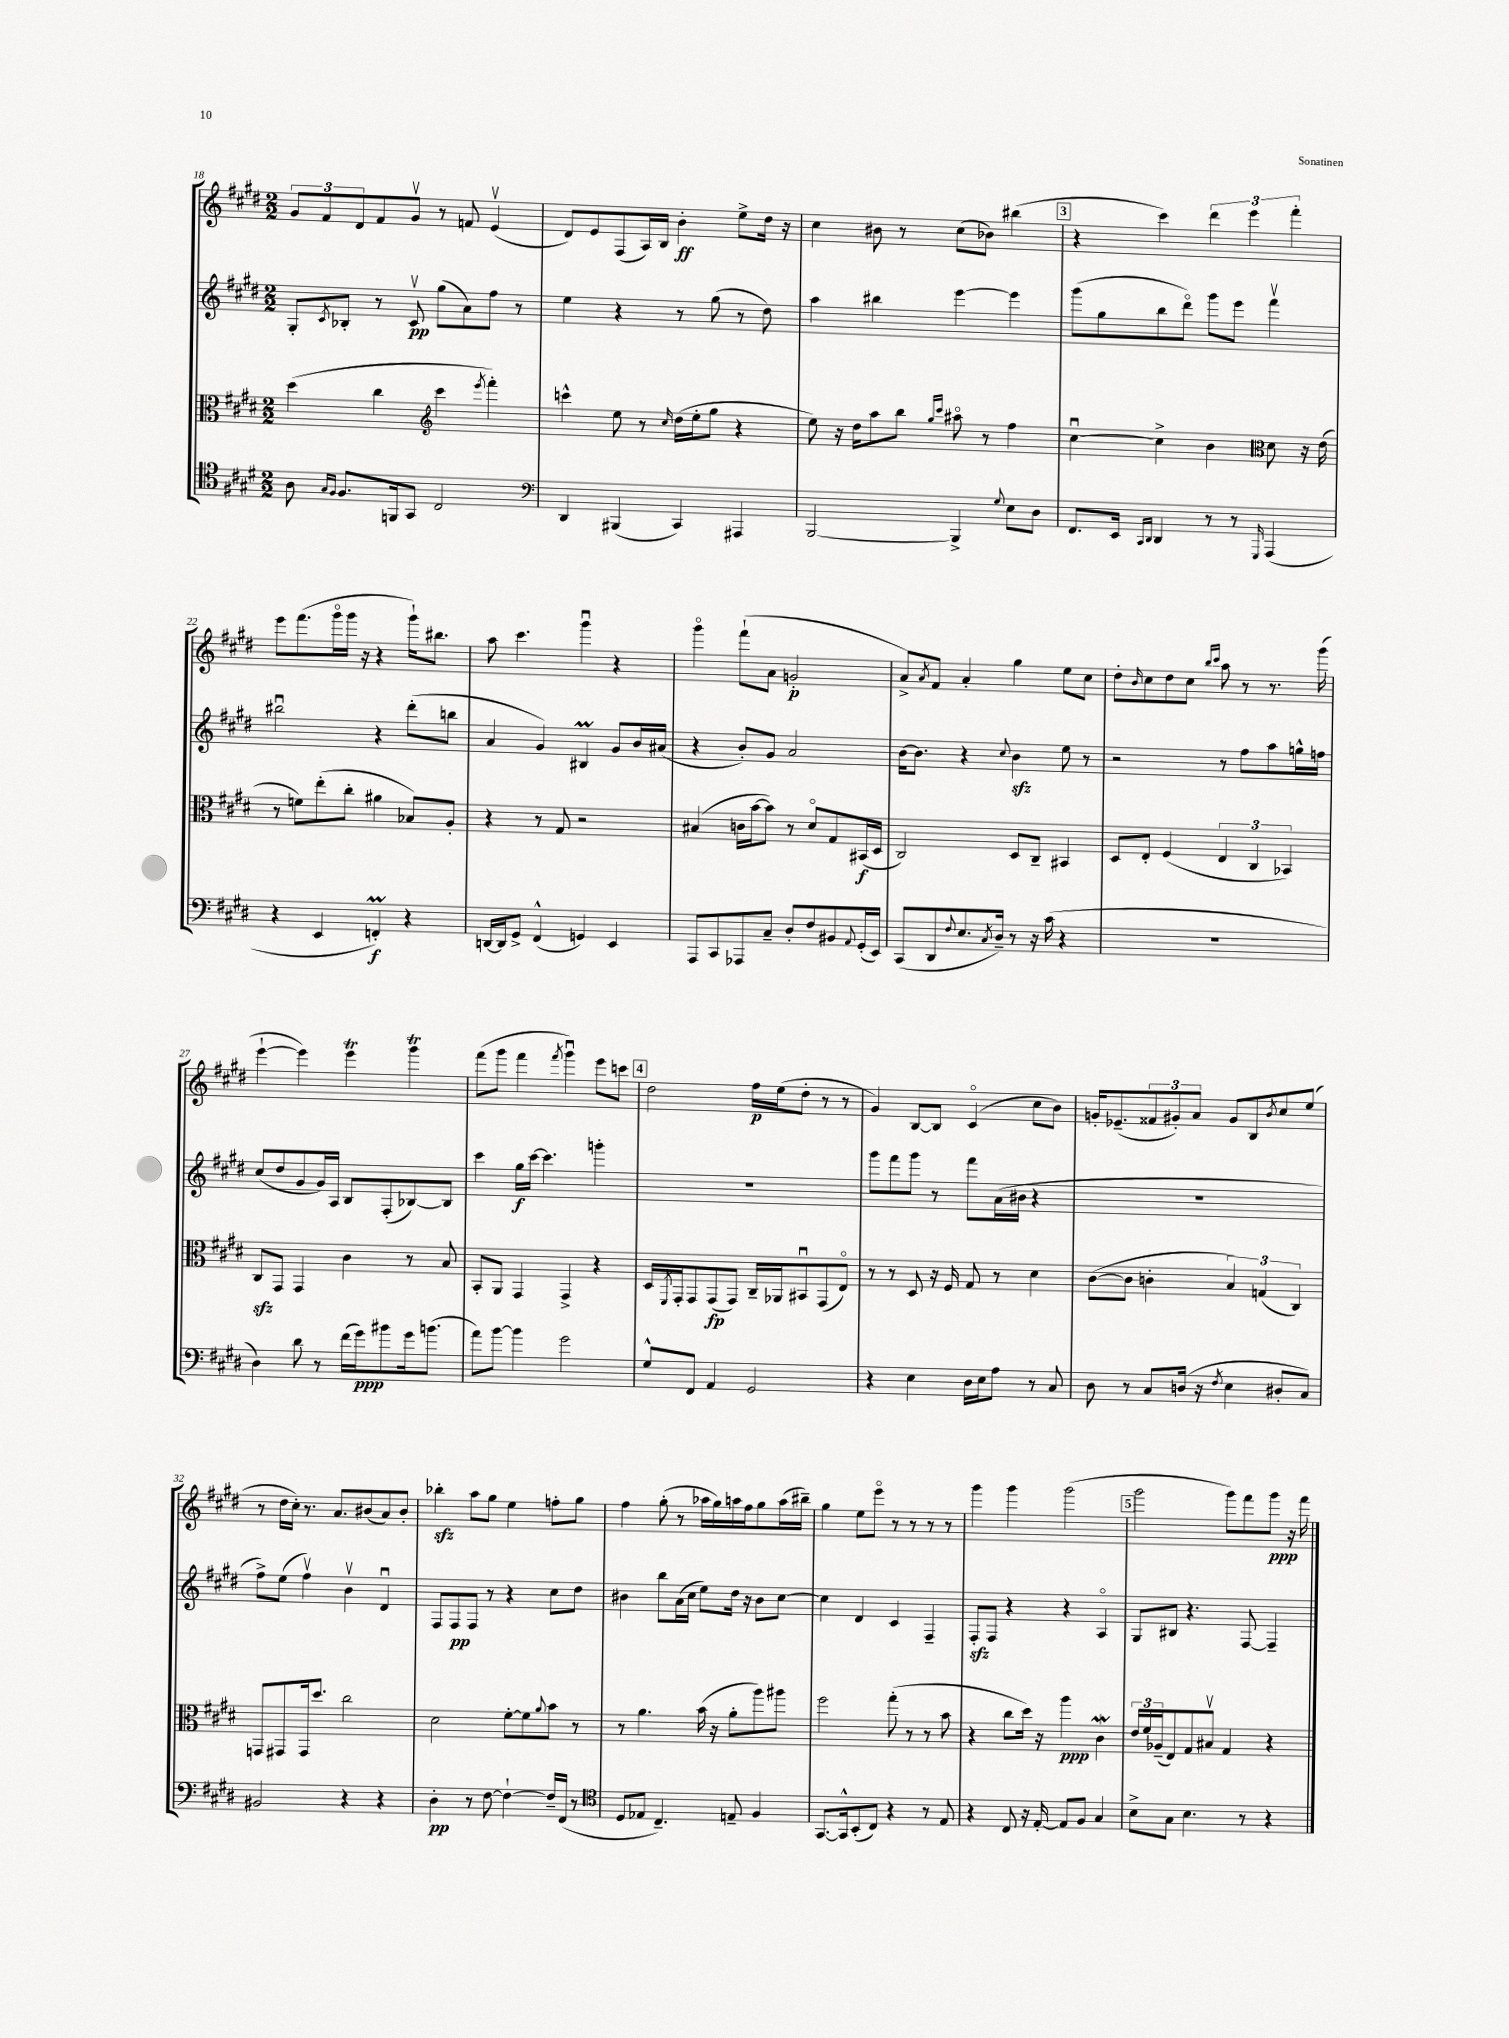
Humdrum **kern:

**kern	**kern	**kern	**kern
*staff4	*staff3	*staff2	*staff1
*clefC4	*clefC3	*clefG2	*clefG2
*k[f#c#g#d#]	*k[f#c#g#d#]	*k[f#c#g#d#]	*k[f#c#g#d#]
*M2/2	*M2/2	*M2/2	*M2/2
8A	(4dd#	8G#'	12g#
.	.	.	12f#
16qqG#	.	.	.
16qqF#	.	8qc#	.
8.F#	.	8B-'	.
.	.	.	12d#
.	4cc#	8r	8f#
16FF	.	.	.
8GG#	.	8c#v	8g#v
*	*clefG2	*	*
2C#	4ccc#	(8gg#	8r
.	.	8a)	8f
.	8qeee	.	.
.	4fff#')	8ff#	(4ev
.	.	8r	.
=	=	=	=
*clefF4	*	*	*
4DD#	4ccc^^	4ee	8d#)
.	.	.	8e
(4BBB#	8ee	4r	(8F#
.	8r	.	16A)
.	.	.	16B
.	16qqcc#	.	.
4CC#)	(16dd#	8r	4b'
.	16ee'	.	.
.	8gg#	(8gg#	.
4AAA#	4r	8r	8ee^
.	.	8dd#)	16dd#
.	.	.	16r
=	=	=	=
[2BBB	8ee)	4aa	4cc#
.	16r	.	.
.	16dd#	.	.
.	8aa	4bb#	8b#
.	8bb	.	8r
.	16qqgg#	.	.
.	16qqccc#	.	.
4BBB^]	8aa#o	[4eee	(8cc#
.	8r	.	8b-)
8qqG#	.	.	.
8E	4ff#	4eee]	(4bb#
8D#	.	.	.
=	=	=	=
8.FF#	[4cc#u	(8ggg#	4r
.	.	8gg#	.
16EE	.	.	.
16qqCC#	.	.	.
16qqDD#	.	.	.
4DD#	4cc#^]	8bb	4ccc#)
.	.	8ddd#o)	.
8r	4b	8ggg#	6ddd#
8r	.	8eee	.
.	.	.	6eee
*	*clefC3	*	*
16qqGGG#	.	.	.
(4AAA	8d#	4fff#v	.
.	.	.	6fff#'
.	16r	.	.
.	(16e	.	.
=	=	=	=
4r	8r	2bb#u	8eee
.	8f)	.	(8.fff#
4EE	(8ee'	.	.
.	.	.	16ggg#o
.	8cc#'	.	16ggg#
.	.	.	16r
4FF')	4a#	4r	4r
4r	8B-)	(8ddd#'	16ggg#`)
.	.	.	8.bb#
.	8A'	8bb	.
=	=	=	=
[16DD	4r	4a	8aa
16DD]	.	.	.
8GG#^	.	.	4.ccc#
(4FF#^^	8r	4g#)	.
.	8G#	.	.
4GG)	2r	4B#	4ggg#u
4EE	.	8g#	4r
.	.	16b	.
.	.	(16a#	.
=	=	=	=
8AAA	(4B#	4r	4ggg#o
8CC#	.	.	.
8AAA-	16c	8b')	(8fff#`
.	[16b	.	.
8C#~	8b])	8g#	8a
8D#'	8r	2a	2g'
8F#	8d#o	.	.
8BB#	8G#	.	.
8qqAA	.	.	.
(16GG#'	(16BB#	.	.
16EE)	16D#	.	.
=	=	=	=
(8CC#	2C#)	[16b	8a^)
.	.	8.b]	.
.	.	.	8qa
8DD#	.	.	8f#
8qqF#	.	.	.
8.E	.	4r	4a'
8qC#	.	.	.
16D#~)	.	.	.
.	.	8qqcc#	.
8r	8D#	4b	4gg#
16r	8C#~	.	.
(16c#	.	.	.
4r	4BB#	8ee	8ee
.	.	8r	8cc#
=	=	=	=
1r	8D#	2r	8dd#'
.	.	.	16qqb
.	8E'	.	8cc#
.	(4F#	.	8dd#
.	.	.	8cc#
.	.	.	16qqbb
.	.	.	16qqccc#
.	6E	8r	8aa
.	.	8ff#	8r
.	6C#	.	.
.	.	8aa	8.r
.	6BB-)	.	.
.	.	16gg^^	.
.	.	16ff	(16ggg#
=	=	=	=
4D#)	8C#	(8cc#	[4eee`
.	8GG#	8dd#	.
8d#	4GG#	8g#	4eee])
8r	.	16g#)	.
.	.	16A	.
(16f#	4c#	8B	4eee
16g#)	.	.	.
8b#	.	(8F#'	.
16g#	8r	[8B-)	4ggg#
(8.b	.	.	.
.	8B	8B-]	.
=	=	=	=
8a)	8BB'	4ccc#	(8fff#
[8b	8AA	.	8ggg#
4b]	4GG#	16gg#	4fff#
.	.	[16ccc#	.
.	.	4.ccc#]	.
.	.	.	8qfff#
2g#	4GG#^	.	4ggg#u)
.	4r	4ggg'	8eee
.	.	.	8ccc
=	=	=	=
8G#^^	16D#	1r	2dd#
.	8qFF#	.	.
.	16GG#'	.	.
8FF#	8GG#	.	.
4AA	(8GG#	.	.
.	8GG#)	.	.
2GG#	16C#~	.	16ff#
.	16AA-	.	(16ee
.	8BB#u	.	8dd#'
.	(8GG#	.	8r
.	8Eo)	.	8r
=	=	=	=
4r	8r	8ggg#	4g#)
.	8r	8fff#	.
4E	8D#	8ggg#	[8B
.	16r	8r	8B]
.	16F#	.	.
16D#	8G#	8fff#	(4c#o
16E	.	.	.
8A	8r	(16a	.
.	.	16b#	.
8r	4d#	4r	8cc#
8C#	.	.	8b)
=	=	=	=
8D#	([8c#	1r	16g'
.	.	.	(8.e-~
8r	8c#]	.	.
8C#	4c'	.	12f##
.	.	.	12g#')
(16D	.	.	.
.	.	.	12a
16r	.	.	.
8qF#	.	.	.
4E	6B)	.	8g#
.	.	.	8B
.	(6G	.	.
.	.	.	8qb
8D#'	.	.	8cc#
.	6C#)	.	.
8C#)	.	.	(8ee
=	=	=	=
2BB#	8GG	8ff#^)	8r
.	8GG#	(8ee	16dd#
.	.	.	16cc#')
.	16GG#	4ff#v)	8.r
.	8.dd#	.	.
.	.	.	8.a
4r	2cc#	4bv	.
.	.	.	(8b#
4r	.	4d#u	8a)
.	.	.	8b#'
=	=	=	=
4D#'	2d#	8F#	4bb-'
.	.	8F#	.
8r	.	8F#	8aa
[8F#	.	8r	8gg#
4F#`_	[8f#'	4r	4ee
.	8f#]	.	.
.	8qqa	.	.
16F#~]	8b	8cc#	8ff'
(16FF#	.	.	.
8r	8r	8dd#	8gg#
=	=	=	=
*clefC4	*	*	*
8D#	8r	4b#	4ff#
8E-	4.a	.	.
4.C#~)	.	8bb	(8gg#'
.	.	(16a	8r
.	.	16cc#	.
.	(16b	8ee)	16aa-
.	16r	.	16gg#)
8E~	8a'	16dd#	16aa
.	.	16r	16ff#
4F#	8aa)	8b#	8gg#
.	8aa#	[8cc#	(16aa
.	.	.	16bb#~)
=	=	=	=
[8.GG#	2ff#	4cc#]	4gg#
16GG#^^]	.	.	.
(8BB'	.	4d#	8ee
8C#)	.	.	8eeeo
4r	(8gg#'	4c#	8r
.	8r	.	8r
8r	8r	4F#~	8r
8E	8b	.	8r
=	=	=	=
4r	4r	8F#'	4ggg#
.	.	8F#	.
8C#	8cc#	4r	4ggg#
16r	16dd#)	.	.
[16E'	16r	.	.
8E]	4aa	4r	(2ggg#
8F#	.	.	.
4G#	4c#	4Ao	.
=	=	=	=
8B^	24e	8G#	2ggg#
.	24f#	.	.
.	(24A-~	.	.
8G#	8E)	8B#	.
4.B	8G#	4.r	.
.	8B#v	.	.
.	4G#	.	8ggg#)
8r	.	[8F#	8fff#
4r	4r	4F#~]	8ggg#
.	.	.	16r
.	.	.	16fff#
==	==	==	==
*-	*-	*-	*-
